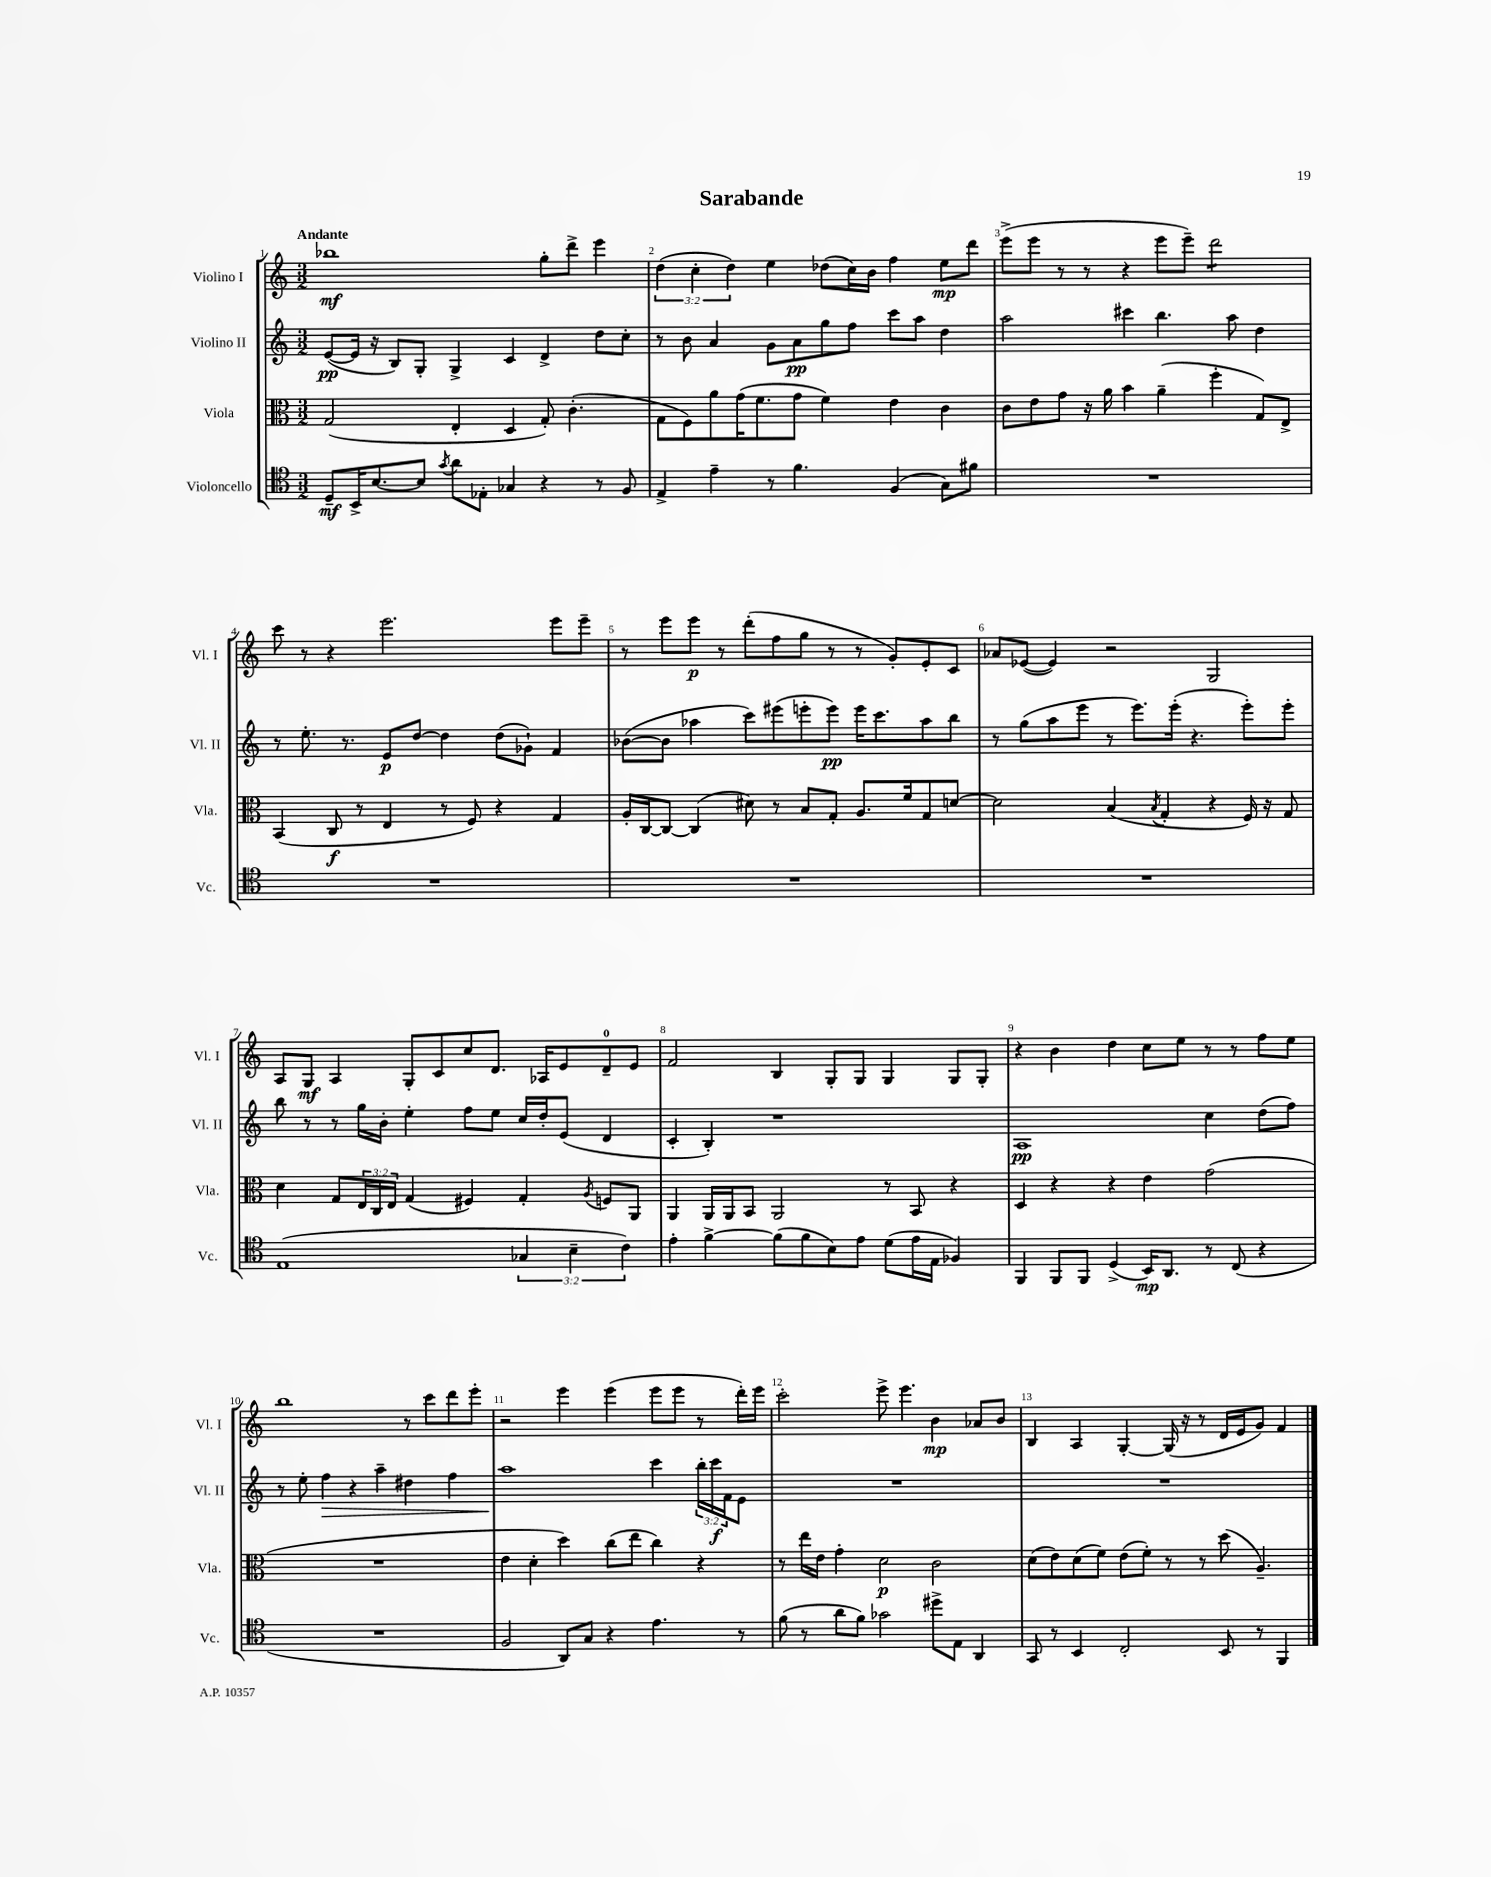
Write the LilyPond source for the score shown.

\header { title = "Sarabande" }
<<
\new StaffGroup <<
\new Staff = "s0" \with { instrumentName = "Violino I" shortInstrumentName = "Vl. I" } {
    \clef treble \key c \major \numericTimeSignature \time 3/2 \override Staff.TupletNumber.text = #tuplet-number::calc-fraction-text \tempo "Andante"
    bes''1\mf g''8-. d'''8-> e'''4 |
    \tuplet 3/2 { d''4( c''4-. d''4) } e''4 des''8( c''16) b'16 f''4 e''8\mp d'''8 |
    e'''8->( e'''8 r8 r8 r4 e'''8 e'''8--) d'''2:8 |
    c'''8 r8 r4 e'''2. e'''8 e'''8-- |
    r8 e'''8 e'''8\p r8 d'''8-.( f''8 g''8 r8 r8 g'8-.) e'8-. c'8 |
    aes'8 ees'8~( ees'4) r2 g2 |
    a8 g8\mf a4 g8-. c'8 c''8 d'8. aes16 e'8 d'8-0-- e'8 |
    f'2 b4 g8-. g8 g4 g8 g8-. |
    r4 b'4 d''4 c''8 e''8 r8 r8 f''8 e''8 |
    b''1 r8 c'''8 d'''8 e'''8-. |
    r2 e'''4 e'''4( e'''8 e'''8 r8 d'''16-.) e'''16 |
    c'''2-. e'''8-> e'''4. b'4\mp aes'8 b'8 |
    b4 a4 g4~-. g16( r16 r8 d'16 e'16 g'8) f'4 \bar "|." |
}
\new Staff = "s1" \with { instrumentName = "Violino II" shortInstrumentName = "Vl. II" } {
    \clef treble \key c \major \numericTimeSignature \time 3/2 \override Staff.TupletNumber.text = #tuplet-number::calc-fraction-text
    e'8~\pp( e'16 r16 b8) g8-. g4-> c'4 d'4-> d''8 c''8-. |
    r8 b'8 a'4 g'8 a'8\pp g''8 f''8 c'''8 a''8 d''4 |
    a''2 cis'''4 b''4. a''8 d''4 |
    r8 e''8.-. r8. e'8\p d''8~ d''4 d''8( ges'8-!) f'4 |
    bes'8~( bes'8 aes''4 c'''8) eis'''8( e'''8-. e'''8\pp) e'''16 c'''8. aes''8 b''8 |
    r8 g''8( a''8 e'''8 r8 e'''8.) e'''16-.( r4. e'''8-.) e'''8-. |
    b''8 r8 r8 g''16 b'16-. e''4-. f''8 e''8 c''16 d''16-. e'8( d'4 |
    c'4-. b4-.) r1 |
    a1\pp c''4 d''8( f''8) |
    r8 e''8-. f''4\> r4 a''4-- dis''4 f''4 |
    a''1\! c'''4 \tuplet 3/2 { b''16-. c'''16\f f'16 } e'8 |
    R1. |
    R1. \bar "|." |
}
\new Staff = "s2" \with { instrumentName = "Viola" shortInstrumentName = "Vla." } {
    \clef alto \key c \major \numericTimeSignature \time 3/2 \override Staff.TupletNumber.text = #tuplet-number::calc-fraction-text
    g2( e4-. d4 g8-.) c'4.-.( |
    g8 f8) a'8 g'16( f'8. g'8 f'4) e'4 c'4 |
    c'8 e'8 g'8 r16 a'16 b'4 a'4--( f''4-. g8) e8-> |
    b,4( c8\f r8 e4 r8 f8) r4 g4 |
    a16-. c16~ c8~ c4( dis'8) r8 b8 g8-. a8. f'16 g8 d'8~ |
    d'2 b4( \acciaccatura { b8 } g4-. r4 f16) r16 g8 |
    d'4 g8 \tuplet 3/2 { e16 c16 e16 } g4( fis4) g4-. \acciaccatura { a8 } f8 a,8 |
    a,4 a,16 a,16 b,8 a,2 r8 b,8 r4 |
    d4 r4 r4 e'4 g'2( |
    R1. |
    e'4 d'4-. d''4) c''8( e''8 c''4) r4 |
    r8 e''16 e'16 g'4-. d'2\p c'2 |
    d'8( e'8) d'8( f'8) e'8( f'8-.) r8 r8 d''8( a4.--) \bar "|." |
}
\new Staff = "s3" \with { instrumentName = "Violoncello" shortInstrumentName = "Vc." } {
    \clef tenor \key c \major \numericTimeSignature \time 3/2 \override Staff.TupletNumber.text = #tuplet-number::calc-fraction-text
    d8--\mf b,16-> b8.~ b8 \acciaccatura { g'8 } a'8 ees8-. ges4 r4 r8 f8 |
    e4-> e'4-- r8 f'4. f4( g8) fis'8 |
    R1. |
    R1. |
    R1. |
    R1. |
    e1( \tuplet 3/2 { ges4 b4-- c'4) } |
    e'4-. f'4~-> f'8( f'8 b8) e'8 d'8( e'16 e16 fes4) |
    f,4 f,8 f,8 d4->( b,16\mp) a,8. r8 c8( r4 |
    R1. |
    f2 a,8) g8 r4 e'4. r8 |
    f'8( r8 a'8 f'8) ges'2 dis''8-> e8 a,4 |
    g,8 r8 b,4 c2-. b,8 r8 f,4 \bar "|." |
}
>>
>>
\layout { \context { \Score \override BarNumber.break-visibility = ##(#f #t #t) barNumberVisibility = #all-bar-numbers-visible } }
